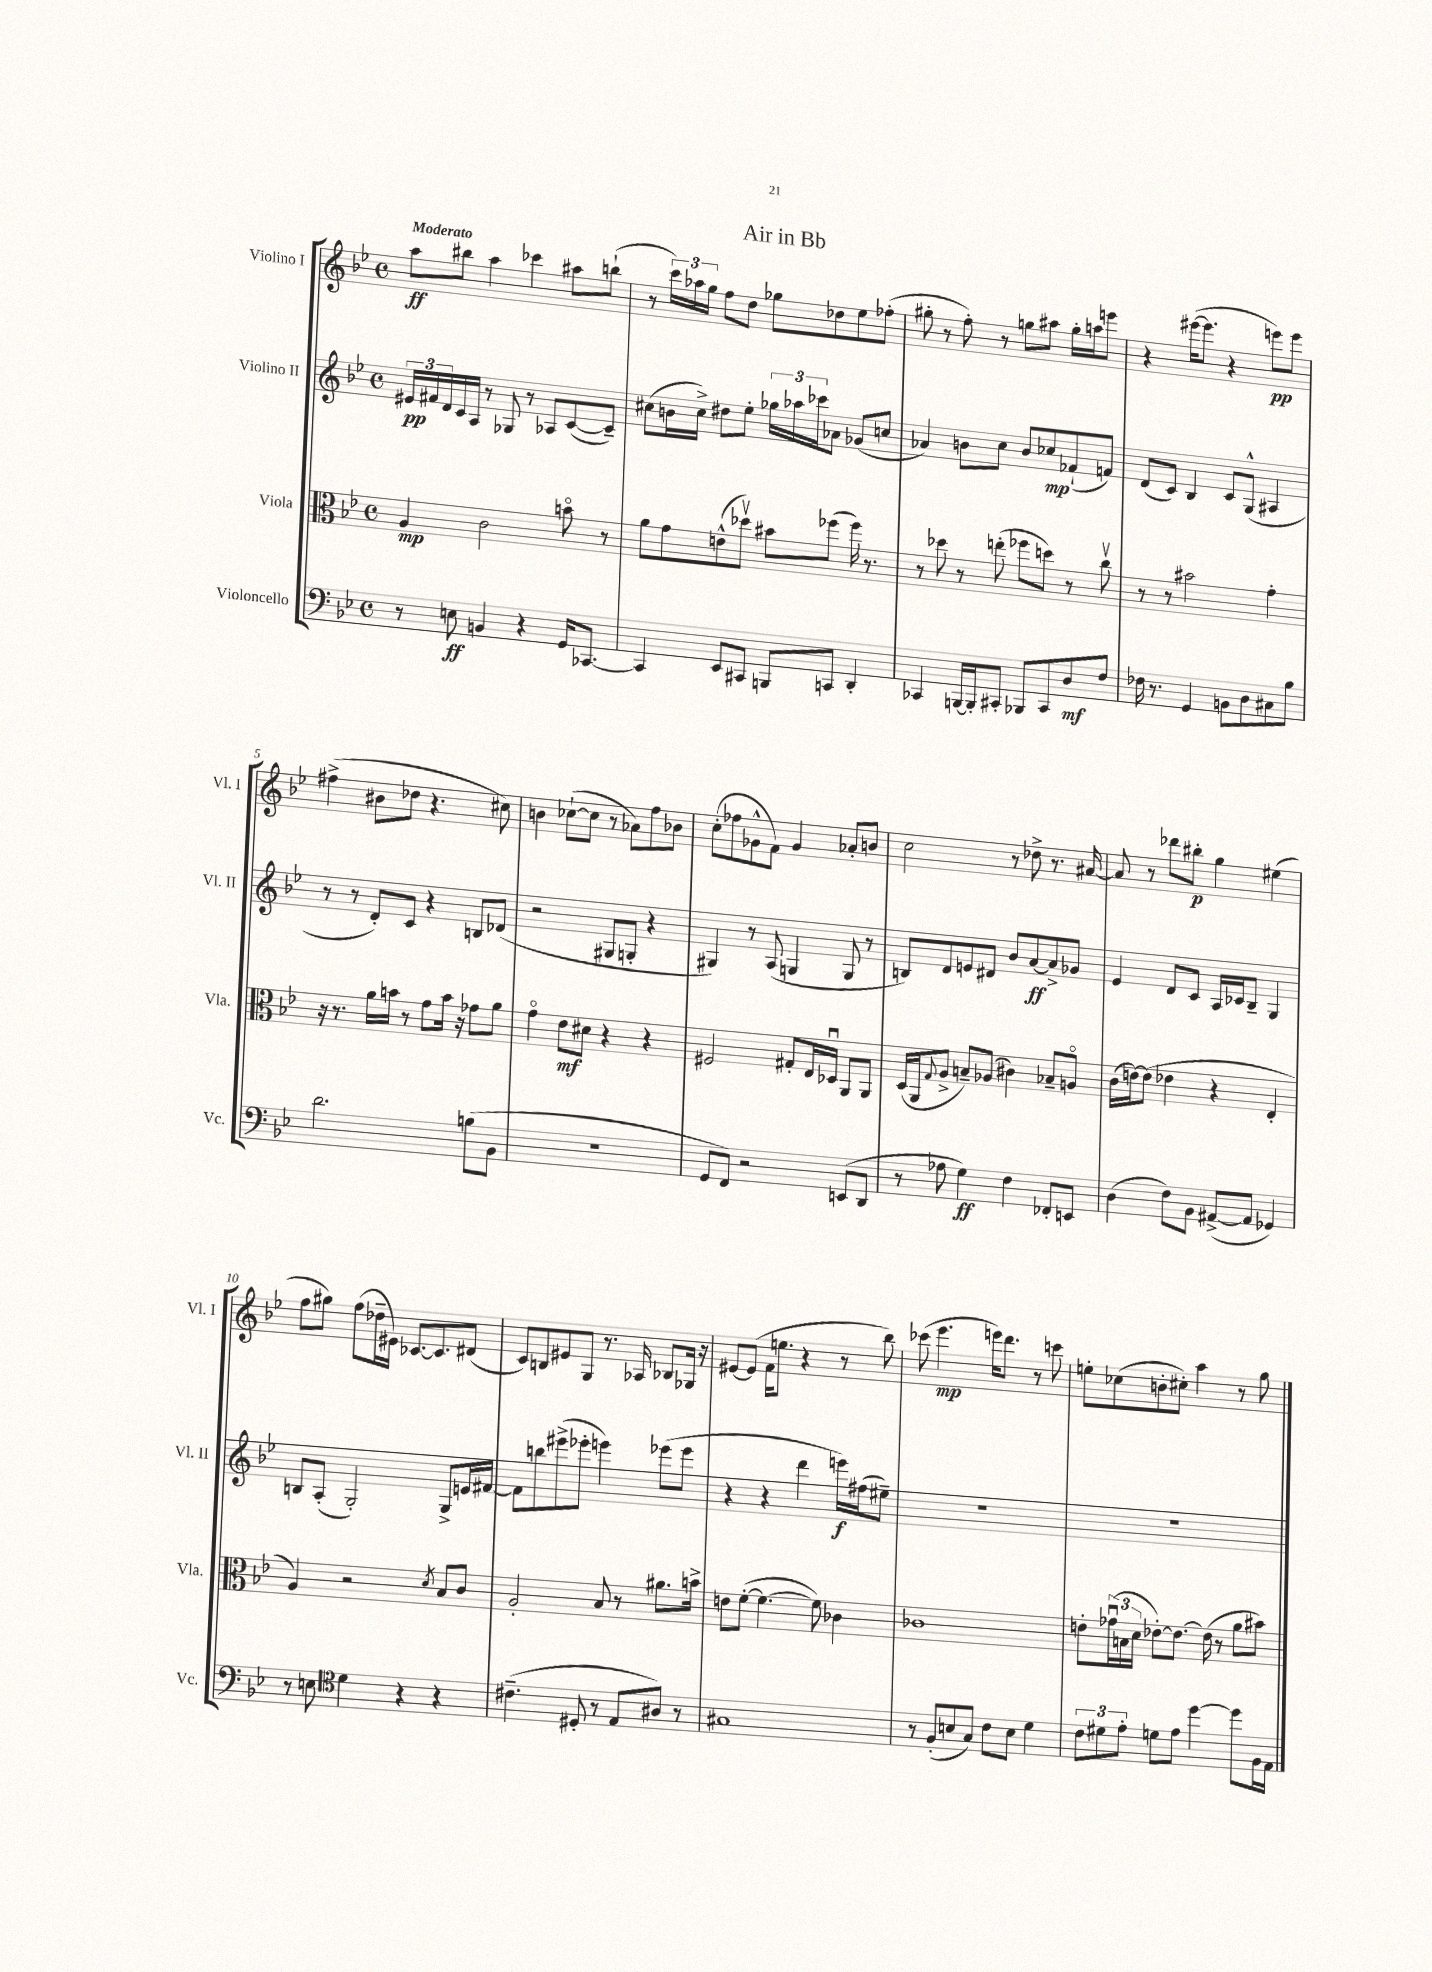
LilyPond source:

\header { title = "Air in Bb" }
<<
\new StaffGroup <<
\new Staff = "s0" \with { instrumentName = "Violino I" shortInstrumentName = "Vl. I" } {
    \clef treble \key bes \major \defaultTimeSignature \time 4/4 \tempo "Moderato"
    a''8\ff bis''8 a''4 ces'''4 ais''8 b''8-!( |
    r8 \tuplet 3/2 { c'''16) aes''16 g''16 } f''8 d''8 ges''8 des''8 ees''8 fes''8-.( |
    gis''8-. r8 f''8-.) r8 g''8 ais''8 g''16-. a''16 e'''8 |
    r4 eis'''16~( eis'''8. r4 e'''8\pp) e'''8 |
    fis''4->( bis'8 des''8 r4. cis''8) |
    b'4 ces''8~-!( ces''8 r8 aes'8) f''8 bes'8 |
    c''8-.( fes''8 ges'8-^ f'8) ges'4 aes'8-. b'8 |
    c''2 r8 des''8-> r8. ais'16~ |
    ais'8 r8 des'''8 bis''8-.\p g''4 eis''4( |
    f''8 gis''8) f''8( des''16-- eis'16) ces'8.~ ces'8. dis'8( |
    c'8) b8 eis'8 g8 r8. aes16 bes8 ges16 r16 |
    eis'8~ eis'8( f'16 e''8. r4 r8 bes''8) |
    ces'''8( ees'''4.\mp e'''16) d'''8. r8 c'''8 |
    e''8-. ces''8( b'8-. cis''8-.) a''4 r8 g''8 \bar "|." |
}
\new Staff = "s1" \with { instrumentName = "Violino II" shortInstrumentName = "Vl. II" } {
    \clef treble \key bes \major \defaultTimeSignature \time 4/4
    \tuplet 3/2 { eis'16\pp fis'16 d'16 } c'16 a16 r8 ges8 r8 aes8 c'8~( c'8--) |
    cis''8( b'16 cis''16->) dis''8 ees''8-. \tuplet 3/2 { ges''16 aes''16 ces'''16 } aes'8 ges'8( c''8 |
    aes'4) b'8 c''8 b'8 ces''8\mp fes'8-!( f'8) |
    d'8( c'8) bes4 c'8 g8-^( ais4 |
    r8 r8 d'8-.) c'8 r4 b8 des'8( |
    r2 gis8 g8-. r4 |
    gis4) r8 a8( g4 g8 r8 |
    b8) d'8 e'8 dis'8 bes'8 a'8~\ff a'8-> ges'8 |
    ees'4 d'8 c'8 a16 ces'16 bes8-- g4 |
    b8 a8-.( g2-.) g8-> e'16 fis'16~ |
    fis'8 b''8 eis'''8->( ees'''8-. e'''4) ees'''8( ees'''8 |
    r4 r4 d'''4 e'''16\f) fis''16( eis''8--) |
    r1 |
    R1 \bar "|." |
}
\new Staff = "s2" \with { instrumentName = "Viola" shortInstrumentName = "Vla." } {
    \clef alto \key bes \major \defaultTimeSignature \time 4/4
    a4\mp c'2 b'8\flageolet r8 |
    a'8 g'8 e'8-^( des''8\upbow) bis'8 fes''8( fes''16) r8. |
    r8 des''8 r8 e''8-.( fes''8 d''8) r8 c''8\upbow |
    r8 r8 bis'2 g'4-. |
    r16 r8. a'16 b'16 r8 g'8 b'16 r16 ges'8 a'8 |
    g'4\flageolet ees'8\mf dis'8 r4 r4 |
    fis2 gis8-. ees16 des16\downbow a,8 a,8 |
    d16( a,16 \appoggiatura { g8 } a8-> b8--) aes8( cis'4) bes8-- a8\flageolet |
    c'16( e'16~) e'8( ees'4 r4 ees4-. |
    a4) r2 \acciaccatura { d'8 } bes8 c'8 |
    a2-. bes8 r8 ais'8. b'16-> |
    e'8 f'8~-.( f'4.~ f'8) ces'4 |
    ces'1 |
    e'8-. \tuplet 3/2 { ges'16\downbow( b16 d'16 } ees'8~-.) ees'8.~ ees'16( r8 a'8 bis'8) \bar "|." |
}
\new Staff = "s3" \with { instrumentName = "Violoncello" shortInstrumentName = "Vc." } {
    \clef bass \key bes \major \defaultTimeSignature \time 4/4
    r8 e8\ff b,4 r4 g,16 ces,8.~ |
    ces,4 ees,8 cis,8 b,,8 c,8 d,4-. |
    ces,4 b,,16~ b,,16-. cis,8-. bes,,8 cis,8 d8\mf f8 |
    fes16 r8. g,4 b,8 d8 cis8 bes8 |
    d'2. b8( bes,8 |
    R1 |
    g,8 f,8) r2 e,8( d,8 |
    r8 aes8 g4\ff) f4 fes,8-. e,8 |
    d4( f8) bes,8 ais,8~->( ais,8 ges,4) |
    r8 e8 \clef tenor d'4 r4 r4 |
    cis'4.--( dis8-. r8 ees8 ais8) r8 |
    gis1 |
    r8 f8-.( b8 g8) c'8 b8 d'4 |
    \tuplet 3/2 { c'8 dis'8 ees'8-. } d'8 ees'8 d''4~ d''8 f16 ees16 \bar "|." |
}
>>
>>
